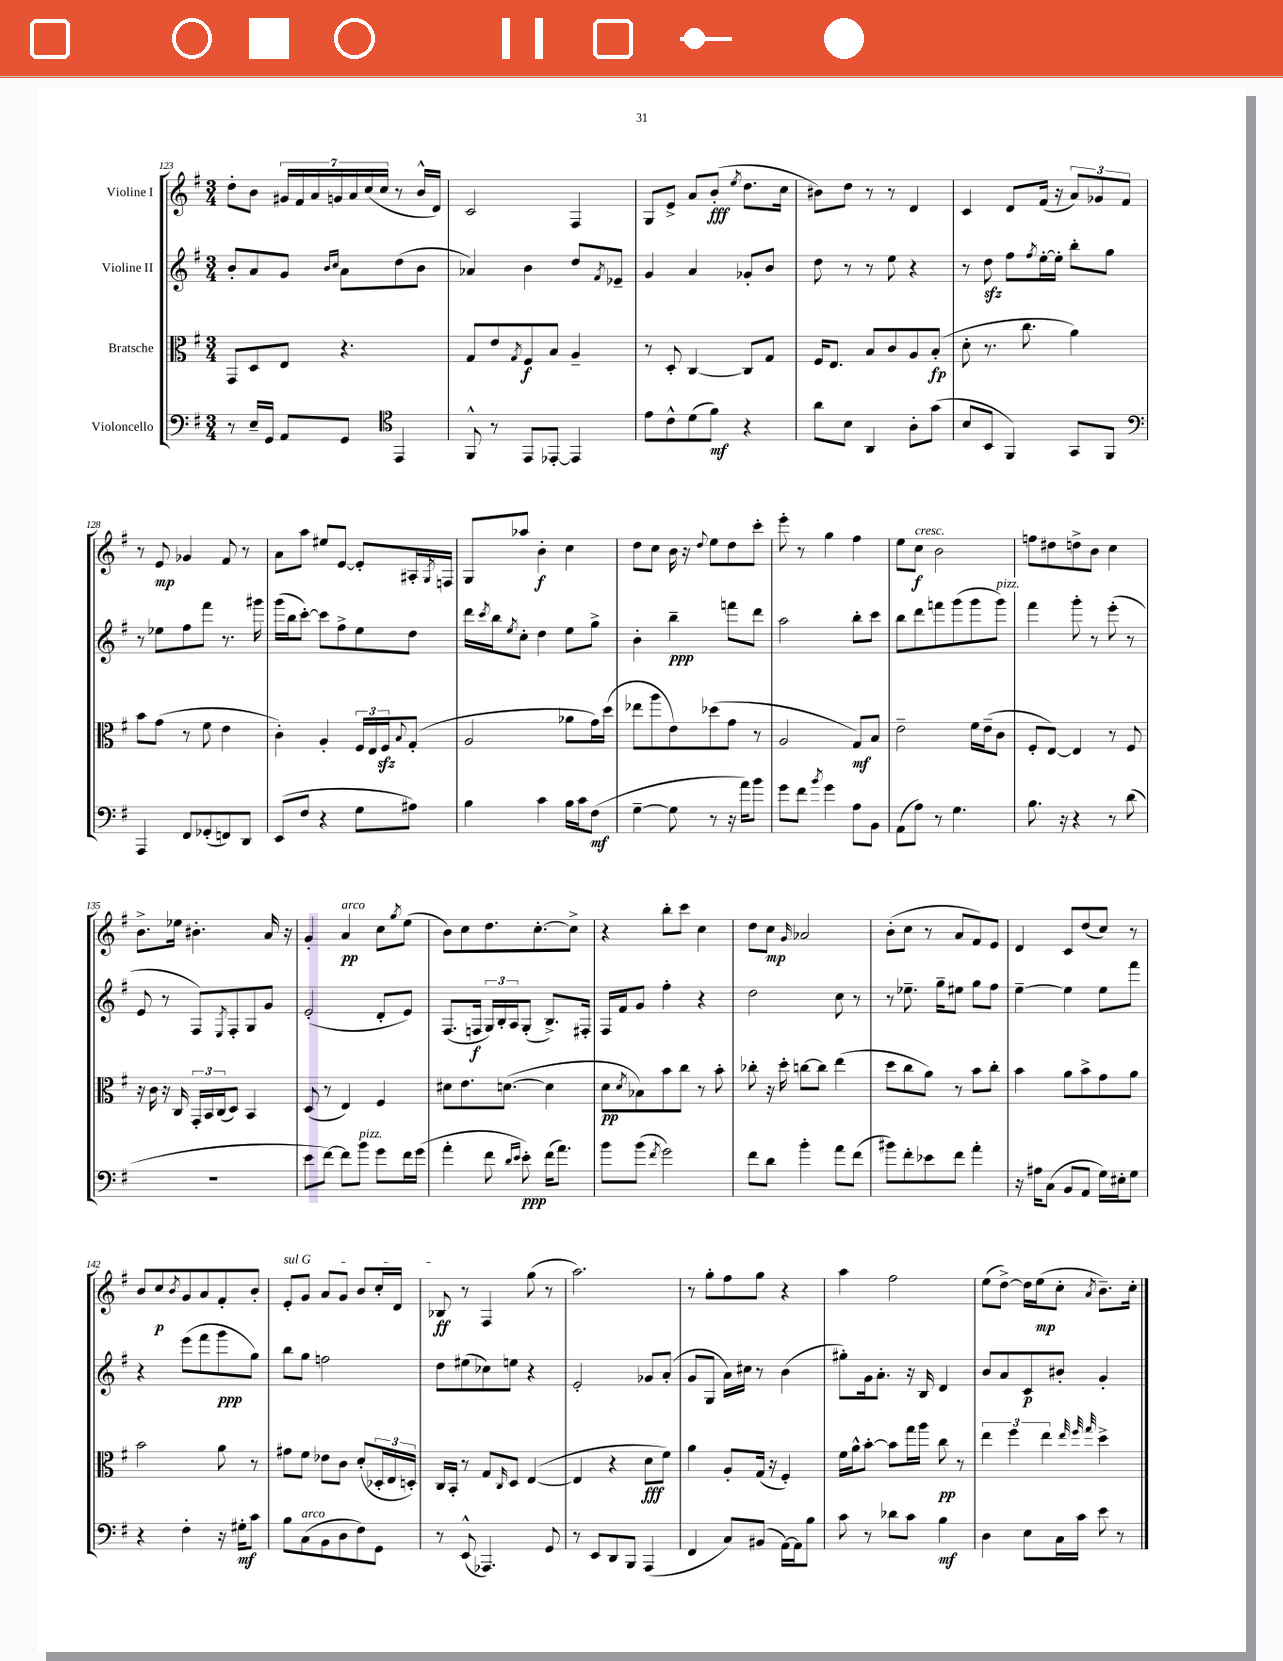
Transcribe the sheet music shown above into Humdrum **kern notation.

**kern	**dynam	**kern	**dynam	**kern	**dynam	**kern	**dynam
*part4	*part4	*part3	*part3	*part2	*part2	*part1	*part1
*staff4	*staff4	*staff3	*staff3	*staff2	*staff2	*staff1	*staff1
*I"Violoncello	*	*I"Bratsche	*	*I"Violine II	*	*I"Violine I	*
*clefF4	*	*clefC3	*	*clefG2	*	*clefG2	*
*k[f#]	*	*k[f#]	*	*k[f#]	*	*k[f#]	*
*M3/4	*	*M3/4	*	*M3/4	*	*M3/4	*
=123	=123	=123	=123	=123	=123	=123	=123
8r	.	8GG/L	.	8b'/L	.	8dd'\L	.
16E~/LL	.	8D/	.	8a/	.	8b\J	.
16GG/JJ	.	.	.	.	.	.	.
8AA/L	.	8E/J	.	8g/J	.	28g#X/LL	.
.	.	.	.	.	.	28f#/	.
.	.	.	.	.	.	28a/	.
.	.	.	.	.	.	28gn/	.
.	.	.	.	16qqb/LL	.	.	.
.	.	.	.	16qqcc/JJ	.	.	.
8GG/J	.	4.r	.	8a\L	.	.	.
.	.	.	.	.	.	28a/	.
.	.	.	.	.	.	(28cc/	.
.	.	.	.	.	.	28cc/JJ	.
*clefC4	*	*	*	*	*	*	*
4EE/	.	.	.	(8dd\	.	8r	.
.	.	.	.	8b\J	.	16b^^/LL	.
.	.	.	.	.	.	16d/JJ)	.
=124	=124	=124	=124	=124	=124	=124	=124
8FF#^^/	.	8G/L	.	4a-X/)	.	2c/	.
8r	.	8e/	.	.	.	.	.
.	.	8qG/	.	.	.	.	.
8EE/L	.	8F#/	f	4b\	.	.	.
[8EE-X'/J	.	8B/J	.	.	.	.	.
4EE-/]	.	4A~/	.	8dd/L	.	4F#/	.
.	.	.	.	8qf#/	.	.	.
.	.	.	.	8e-X~/J	.	.	.
=125	=125	=125	=125	=125	=125	=125	=125
8e\L	.	8r	.	4g/	.	8G/L	.
8c^^\	.	8D'/	.	.	.	8e^/J	.
(8d\	.	[4C/	.	4a/	.	8a/L	.
8f#\J)	mf	.	.	.	.	(8b'/J	fff
.	.	.	.	.	.	8qee/	.
4r	.	8C/L]	.	8g-X'/L	.	8.dd\L	.
.	.	8G/J	.	8b/J	.	.	.
.	.	.	.	.	.	16cc\Jk	.
=126	=126	=126	=126	=126	=126	=126	=126
8a\L	.	16F#/KL	.	8dd\	.	8b#X\L)	.
.	.	8.E/J	.	.	.	.	.
8B\J	.	.	.	8r	.	8dd\J	.
4AA/	.	8B/L	.	8r	.	8r	.
.	.	8c/	.	8ee\	.	8r	.
8A'\L	.	8A/	.	4r	.	4d/	.
(8g\J	.	(8B'/J	fp	.	.	.	.
=127	=127	=127	=127	=127	=127	=127	=127
8B/L	.	8d'\	.	8r	.	4c/	.
8BB/J	.	8.r	.	8ddzz\	.	.	.
4FF#/)	.	.	.	8ff#\L	.	8d/L	.
.	.	8.cc\	.	.	.	.	.
.	.	.	.	8qff#/	.	.	.
.	.	.	.	[16ee'\L	.	(16f#/Jk	.
.	.	.	.	16ee'\JJ]	.	16r	.
8GG/L	.	4a\)	.	8bb'\L	.	12a/L)	.
.	.	.	.	.	.	12g-X/	.
8FF#/J	.	.	.	8gg\J	.	.	.
.	.	.	.	.	.	12f#/J	.
!!LO:LB:g=z
=128	=128	=128	=128	=128	=128	=128	=128
*clefF4	*	*	*	*	*	*	*
4AAA/	.	8b\L	.	8r	.	8r	.
.	.	(8g\J	.	8ee-X\L	.	8e/	mp
8FF#/L	.	8r	.	8ff#\	.	4g-X/	.
(8GG-X'/	.	8f#\	.	8fff#\J	.	.	.
8FFn/)	.	4e\	.	8.r	.	8f#/	.
8DD/J	.	.	.	.	.	8r	.
.	.	.	.	16ggg#X\	.	.	.
=129	=129	=129	=129	=129	=129	=129	=129
(8EE/L	.	4c'\)	.	(16ggg\LL	.	8a\L	.
.	.	.	.	16bb\J	.	.	.
8F#/J	.	.	.	[8ccc'\J)	.	8aa\J	.
4r	.	4A'/	.	8ccc\L]	.	8ee#X/L	.
.	.	.	.	8ff#^\	.	[8e/J	.
8G\L	.	24F#/LL	.	8ee\	.	8e'/L]	.
.	.	24E/	.	.	.	.	.
.	.	24F#zz/J	.	.	.	.	.
.	.	8qqB/	.	.	.	.	.
8A#X\J)	.	(8G'/J	.	8dd\J	.	16A#X'/L	.
.	.	.	.	.	.	8qG/	.
.	.	.	.	.	.	16Fn/JJ	.
=130	=130	=130	=130	=130	=130	=130	=130
4B\	.	2A/	.	16ddd\LL	.	8G/L	.
.	.	.	.	8qccc/	.	.	.
.	.	.	.	16bb\J	.	.	.
.	.	.	.	8qee/	.	.	.
.	.	.	.	8cc'\J	.	8aa-X/J	.
4c\	.	.	.	4dd\	.	4b'\	f
16B\LL	.	8a-X\L	.	8ee\L	.	4cc\	.
16c\J	.	.	.	.	.	.	.
(8F#\J	mf	16g\L)	.	8gg^\J	.	.	.
.	.	(16dd\JJ	.	.	.	.	.
=131	=131	=131	=131	=131	=131	=131	=131
[4G~\	.	8ee-X\L	.	4b'\	.	8dd\L	.
.	.	8aa\	.	.	.	8cc\J	.
8G\]	.	8e\)	.	4bb~\	ppp	16b\	.
.	.	.	.	.	.	16r	.
.	.	.	.	.	.	8qqdd/	.
8r	.	(8dd-X\	.	.	.	8ee\L	.
16r	.	8g\J	.	8fffn\L	.	8dd\	.
16a\KL)	.	.	.	.	.	.	.
8b\J	.	8r	.	8ddd\J	.	8ccc'\J	.
=132	=132	=132	=132	=132	=132	=132	=132
8g\L	.	2A/	.	2aa\	.	8eee'\	.
8f#\J	.	.	.	.	.	8r	.
8qb/	.	.	.	.	.	.	.
4g\	.	.	.	.	.	4gg\	.
8A\L	.	8G/L)	mf	8bb'\L	.	4ff#\	.
8BB\J	.	8B/J	.	8ccc\J	.	.	.
=133	=133	=133	=133	=133	=133	=133	=133
(8AA\L	.	2e~\	.	8bb\L	.	8ee\L	.
!	!	!	!	!	!	!LO:TX:a:i:t=cresc.	!
8A\J)	.	.	.	8ddd\	.	8cc\J	f
8r	.	.	.	8fffn\	.	2b\	.
4.G\	.	.	.	(8ggg\	.	.	.
.	.	16f#\LL	.	8ggg\	.	.	.
.	.	(16e~\J	.	.	.	.	.
!	!	!	!	!LO:TX:a:i:t=pizz.	!	!	!
.	.	8c\J	.	8ggg\J)	.	.	.
=134	=134	=134	=134	=134	=134	=134	=134
8.B\	.	8F#'/L	.	4fff#\	.	8ffn\L	.
.	.	[8E/J)	.	.	.	8dd#X\	.
16r	.	.	.	.	.	.	.
4r	.	4E/]	.	8ggg'\	.	8ddn^\	.
.	.	.	.	8r	.	8b\J	.
8r	.	8r	.	(8eee'\	.	4cc\	.
(8d\	.	8F#/	.	8r	.	.	.
!!LO:LB:g=z
=135	=135	=135	=135	=135	=135	=135	=135
2.r	.	16r	.	8e/	.	8.b^\L	.
.	.	16c\	.	.	.	.	.
.	.	16r	.	8r	.	.	.
.	.	16C/	.	.	.	16ee-X\Jk	.
.	.	24GG'/LL	.	8F#/L)	.	4.b#X'\	.
.	.	24BB/	.	.	.	.	.
.	.	(24C/J	.	.	.	.	.
.	.	.	.	8qE/	.	.	.
.	.	8D/J)	.	8F#'/	.	.	.
.	.	4BB/	.	8G/	.	.	.
.	.	.	.	8g/J	.	16a/	.
.	.	.	.	.	.	16r	.
=136	=136	=136	=136	=136	=136	=136	=136
8e\L	.	(8D/	.	(2e'/	.	4g'/	.
[8f#\J)	.	8r	.	.	.	.	.
!	!	!	!	!	!	!LO:TX:a:i:t=arco	!
8f#\L]	.	4E/)	.	.	.	4a/	pp
!LO:TX:a:i:t=pizz.	!	!	!	!	!	!	!
8b\J	.	.	.	.	.	.	.
8g\L	.	4F#/	.	8d'/L	.	8cc\L	.
.	.	.	.	.	.	8qgg/	.
16f#\L	.	.	.	8e/J)	.	(8ee\J	.
(16g\JJ	.	.	.	.	.	.	.
=137	=137	=137	=137	=137	=137	=137	=137
4a'\	.	8d#X\L	.	(8.F#/L	.	8b\L)	.
.	.	8.e\	.	.	.	8cc\	.
.	.	.	.	16Fn/Jk	f	.	.
8f#\	.	.	.	24G/LL)	.	8.dd\	.
.	.	.	.	24B'/	.	.	.
.	.	([8.dn\J	.	.	.	.	.
.	.	.	.	24A/J	.	.	.
16qqd/LL	.	.	.	.	.	.	.
16qqe/JJ	.	.	.	.	.	.	.
8e'\)	ppp	.	.	(8G'/J	.	.	.
.	.	.	.	.	.	[8.cc'\	.
(16f#\KL	.	4d\]	.	8.B^/L)	.	.	.
8.a\J)	.	.	.	.	.	.	.
.	.	.	.	.	.	8cc^\J]	.
.	.	.	.	16F#X'/Jk	.	.	.
=138	=138	=138	=138	=138	=138	=138	=138
8b\L	.	8d\L	pp	16F#/LL	.	4r	.
.	.	.	.	16f#/J	.	.	.
.	.	8qd/	.	.	.	.	.
(8b\J	.	8B-X\)	.	8g/J	.	.	.
8qf#/	.	.	.	.	.	.	.
2g\)	.	8b\	.	4ff#'\	.	8bb'\L	.
.	.	8cc\J	.	.	.	8ccc\J	.
.	.	8r	.	4r	.	4cc\	.
.	.	8b'\	.	.	.	.	.
=139	=139	=139	=139	=139	=139	=139	=139
8f#\L	.	8cc-X'\	.	2dd\	.	8dd\L	.
8d\J	.	16r	.	.	.	8cc\J	mp
.	.	16dd'\	.	.	.	.	.
.	.	.	.	.	.	16qqg/	.
4b'\	.	[8ccn\L	.	.	.	2a-X/	.
.	.	8cc\J]	.	.	.	.	.
8a\L	.	(4ee\	.	8cc\	.	.	.
(8f#\J	.	.	.	8r	.	.	.
=140	=140	=140	=140	=140	=140	=140	=140
8b#X\L)	.	8dd\L	.	8r	.	(8b'\L	.
8f#'\	.	8cc\	.	8.ee-X~\	.	8cc\J	.
8e-X\	.	8a\J)	.	.	.	8r	.
.	.	.	.	16gg~\KL	.	.	.
8f#\J	.	8r	.	8ee#X\J	.	8a/L	.
4a'\	.	8b\L	.	8gg\L	.	8f#/)	.
.	.	8cc'\J	.	8ff#\J	.	8e/J	.
=141	=141	=141	=141	=141	=141	=141	=141
16r	.	4b\	.	[4ee~\	.	4d/	.
16A#X\KL	.	.	.	.	.	.	.
(8C\J	.	.	.	.	.	.	.
8BB/L	.	8a\L	.	4ee\]	.	8c/L	.
8AA/J	.	8b^\	.	.	.	(8dd/	.
16G\LL)	.	8g\	.	8ee\L	.	8cc/J)	.
16E#X'\J	.	.	.	.	.	.	.
8G\J	.	8a\J	.	8fff#\J	.	8r	.
!!LO:LB:g=z
=142	=142	=142	=142	=142	=142	=142	=142
4r	.	2b\	.	4r	.	8b/L	.
.	.	.	.	.	.	8cc/	p
.	.	.	.	.	.	8qb/	.
4F#'\	.	.	.	(8eee\L	.	8g/	.
.	.	.	.	8fff#\	.	8a/	.
16r	.	8a\	.	8ggg\	ppp	8f#'/	.
16G#X'\KL	mf	.	.	.	.	.	.
8c\J	.	8r	.	8gg\J)	.	8b'/J	.
=143	=143	=143	=143	=143	=143	=143	=143
!	!	!	!	!	!	!LO:TX:a:i:t=sul G	!
8B\L	.	8g#X\L	.	8bb\L	.	8e'/L	.
!LO:TX:a:i:t=arco	!	!	!	!	!	!	!
(8C\	.	8f#\J	.	8gg\J	.	8g/J	.
8BB\	.	8e-X\L	.	2ffn\	.	8a/L	.
8D\	.	8c\J	.	.	.	8g/J	.
8F#\)	.	(8d'/L	.	.	.	8b/L	.
8GG\J	.	24D-X'/L	.	.	.	16cc'/L	.
.	.	24E/	.	.	.	.	.
.	.	.	.	.	.	16d/JJ	.
.	.	24Dn'/JJ)	.	.	.	.	.
=144	=144	=144	=144	=144	=144	=144	=144
8r	.	16C/LL	.	8dd\L	.	8B-X/	ff
.	.	16BB'/JJ	.	.	.	.	.
(8EE^^/	.	8r	.	(8ee#X\	.	8r	.
4.AAA-X/)	.	8G/L	.	8cc-X\)	.	4F#/	.
.	.	16qqC/	.	.	.	.	.
.	.	8D/J	.	8een\J	.	.	.
.	.	([4E/	.	4r	.	(8gg\	.
8GG/	.	.	.	.	.	8r	.
=145	=145	=145	=145	=145	=145	=145	=145
8r	.	4E/]	.	2e'/	.	2.aa\)	.
8EE/L	.	.	.	.	.	.	.
8DD/	.	4r	.	.	.	.	.
8BBB/J	.	.	.	.	.	.	.
(4AAA/	.	8d\L	fff	8g-X/L	.	.	.
.	.	8f#\J)	.	(8a'/J	.	.	.
=146	=146	=146	=146	=146	=146	=146	=146
4FF#/	.	4a\	.	8g/L	.	8r	.
.	.	.	.	8G/J	.	8gg'\L	.
8C/L)	.	8A'/L	.	16a\LL)	.	8ff#\	.
.	.	.	.	16cc#X\JJ	.	.	.
(8BB#X/J	.	(16G/Jk	.	8r	.	8gg\J	.
.	.	16r	.	.	.	.	.
[16AA\LL)	.	4F#'/)	.	(4b\	.	4r	.
16AA\J]	.	.	.	.	.	.	.
8B\J	.	.	.	.	.	.	.
=147	=147	=147	=147	=147	=147	=147	=147
8c\	.	16f#\LL	.	8gg#X'\L)	.	4aa\	.
.	.	16a^^\J	.	.	.	.	.
8r	.	[8b'\J	.	16g\k	.	.	.
.	.	.	.	8.a'\J	.	.	.
8d-X\L	.	8b\L]	.	.	.	2ff#\	.
8c\J	.	16gg\L	.	16r	.	.	.
.	.	16aa\JJ	.	16B/	.	.	.
4B\	mf	8cc\	pp	4d/	.	.	.
.	.	8r	.	.	.	.	.
=148	=148	=148	=148	=148	=148	=148	=148
4D\	.	6ee\	.	8b/L	.	(8ee\L	.
.	.	.	.	8a/	.	[8dd^\J)	.
.	.	6ff#\	.	.	.	.	.
8E\L	.	.	.	8c/	p	16dd\LL]	.
.	.	.	.	.	.	(16ee\J	mp
.	.	6ee\	.	.	.	.	.
16C\L	.	.	.	8b#X'/J	.	8cc'\J	.
16c\JJ	.	.	.	.	.	.	.
.	.	32qqee/	.	.	.	.	.
.	.	32qqff#/	.	.	.	.	.
.	.	32qqgg/	.	.	.	8qa/	.
8e\	.	4dd^\	.	4g'/	.	8.b~\L)	.
8r	.	.	.	.	.	.	.
.	.	.	.	.	.	16cc'\Jk	.
==	==	==	==	==	==	==	==
*-	*-	*-	*-	*-	*-	*-	*-
